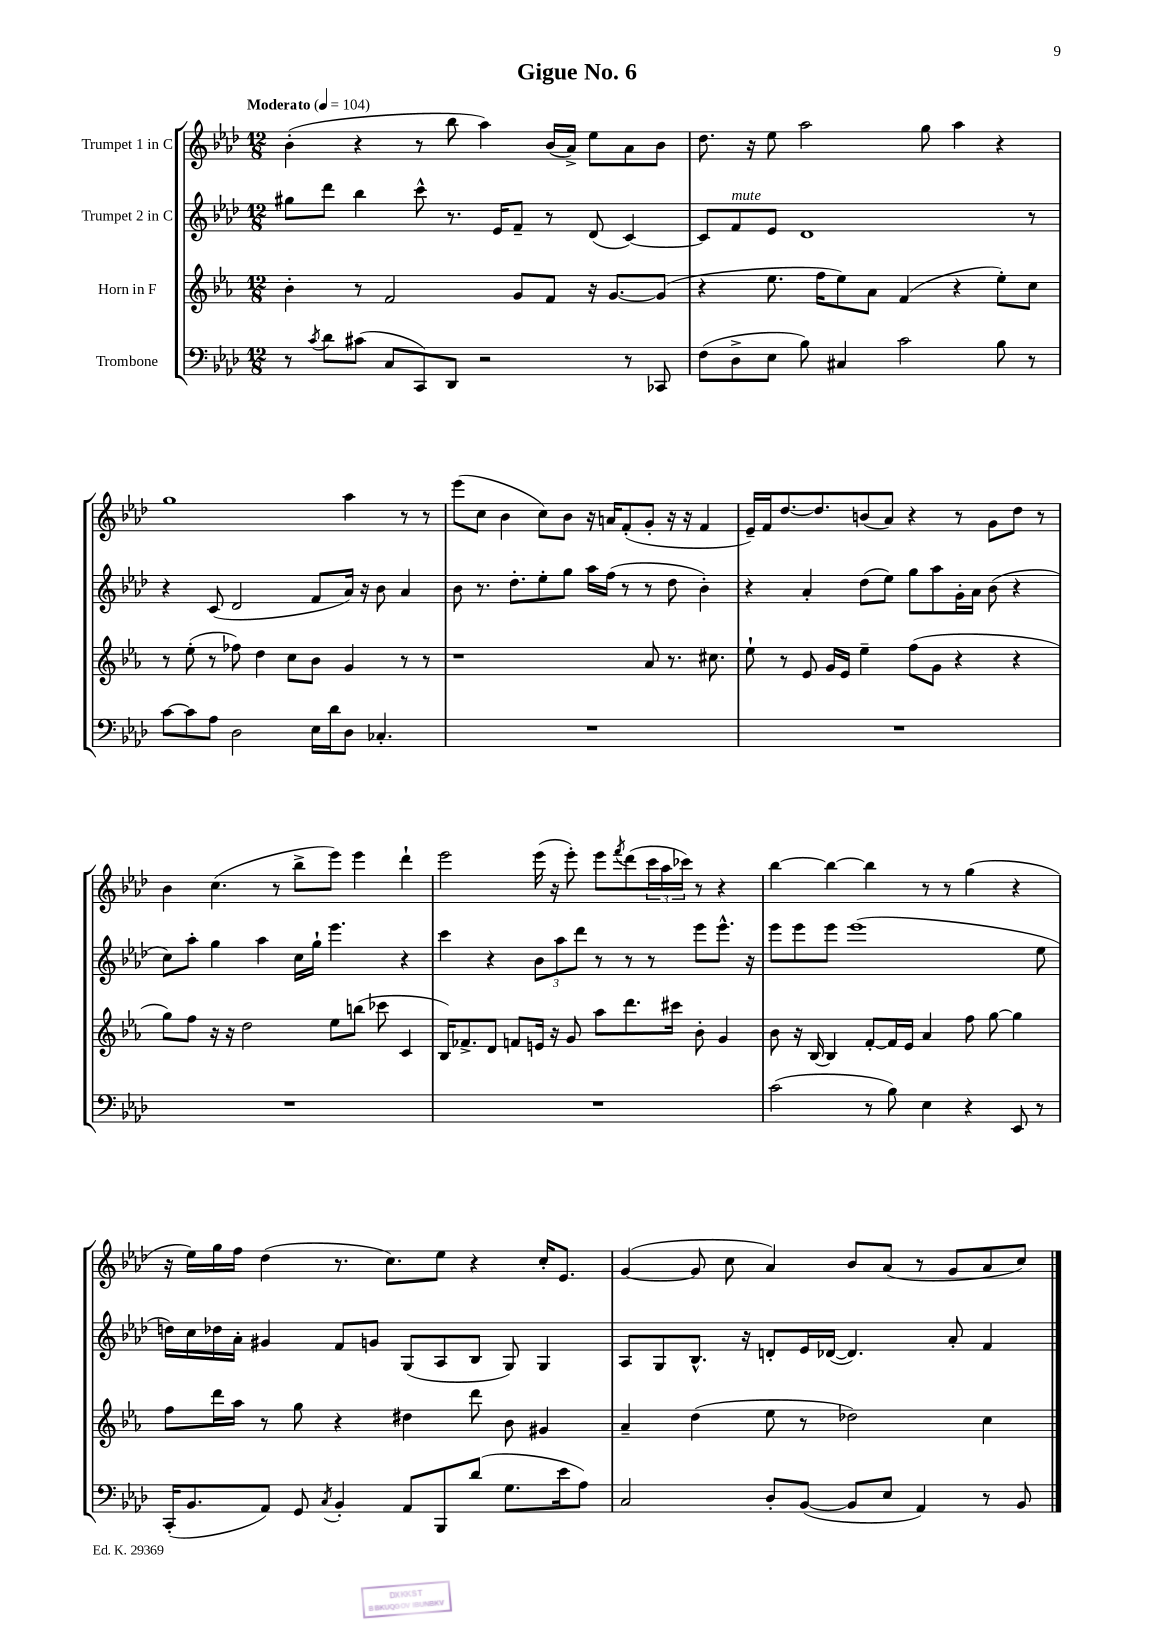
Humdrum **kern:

**kern	**kern	**kern	**kern
*staff4	*staff3	*staff2	*staff1
*clefF4	*clefG2	*clefG2	*clefG2
*k[b-e-a-d-]	*k[b-e-a-]	*k[b-e-a-d-]	*k[b-e-a-d-]
*M12/8	*M12/8	*M12/8	*M12/8
*MM104	*MM104	*MM104	*MM104
8r	4b-'	8gg#	(4b-'
8qc	.	.	.
8d-	.	8ddd-	.
(8c#	8r	4bb-	4r
8C	2f	.	.
8CC)	.	8ccc^^	8r
8DD-	.	8.r	8bb-
2r	.	.	4aa-)
.	.	16e-	.
.	8g	8f~	.
.	8f	8r	(16b-
.	.	.	16a-^)
.	16r	(8d-	8ee-
.	[8.g	.	.
8r	.	[4c)	8a-
8CC-	(8g]	.	8b-
=	=	=	=
(8F	4r	8c]	8.dd-
8D-^	.	8f	.
.	.	.	16r
8E-	8.ee-	8e-	8ee-
8B-)	.	1d-	2aa-
.	16ff	.	.
4C#	8ee-)	.	.
.	8a-	.	.
2c	(4f	.	.
.	.	.	8gg
.	4r	.	4aa-
8B-	8ee-')	.	4r
8r	8cc	8r	.
=	=	=	=
[8c	8r	4r	1gg
8c]	(8ee-'	.	.
8A-	8r	(8c	.
2D-	8ff-)	2d-	.
.	4dd	.	.
.	8cc	.	.
16E-	8b-	8f	.
16d-	.	.	.
8D-	4g	16a-)	4aa-
.	.	16r	.
4.C-'	.	8b-	.
.	8r	4a-	8r
.	8r	.	8r
=	=	=	=
1.r	1r	8b-	(8eee-
.	.	8.r	8cc
.	.	.	4b-
.	.	8.dd-'	.
.	.	8ee-'	8cc)
.	.	8gg	8b-
.	.	16aa-	16r
.	.	(16ff	16a
.	.	8r	(8f'
.	8a-	8r	8g'
.	8.r	8dd-	16r
.	.	.	16r
.	.	4b-')	4f
.	8.cc#	.	.
=	=	=	=
1.r	8ee-`	4r	16e-~)
.	.	.	16f
.	8r	.	[8.dd-
.	8e-	4a-'	.
.	.	.	8.dd-]
.	16g	.	.
.	16e-	.	.
.	4ee-~	(8dd-	(8b
.	.	8ee-)	8a-)
.	(8ff	8gg	4r
.	8g	8aa-	.
.	4r	16g'	8r
.	.	16a-	.
.	.	(8b-	8g
.	4r	4r	8dd-
.	.	.	8r
=	=	=	=
1.r	8gg)	8cc)	4b-
.	8ff	8aa-'	.
.	16r	4gg	(4.cc
.	16r	.	.
.	2dd	.	.
.	.	4aa-	.
.	.	.	8r
.	.	16cc	8bb-^
.	.	16gg`	.
.	8ee-	4.eee-	8eee-)
.	(8bb	.	4eee-
.	8ccc-	.	.
.	4c	4r	4ddd-`
=	=	=	=
1.r	16B-)	4ccc	2eee-
.	8.f-^	.	.
.	8d	4r	.
.	8f	.	.
.	16e	12b-	(16eee-
.	16r	.	16r
.	.	12aa-	.
.	8g	.	8eee-')
.	.	12ddd-	.
.	8aa-	8r	8eee-
.	.	.	8qfff
.	8.ddd	8r	(8ddd-
.	.	8r	24ccc
.	.	.	24aa-
.	16ccc#	.	.
.	.	.	24ccc-)
.	8b-'	8eee-	8r
.	4g	8.eee-^^	4r
.	.	16r	.
=	=	=	=
(2c	8b-	8eee-	[4bb-
.	16r	8eee-	.
.	[16B-	.	.
.	4B-]	8eee-	4bb-_
.	.	(1eee-	.
8r	[8f'	.	4bb-]
8B-)	16f]	.	.
.	16e-	.	.
4E-	4a-	.	8r
.	.	.	8r
4r	8ff	.	(4gg
.	[8gg	.	.
8EE-	4gg]	.	4r
8r	.	8ee-	.
=	=	=	=
(16CC'	8ff	16dd)	16r
8.BB-	.	16cc	16ee-)
.	16ddd	16dd-	16gg
.	16aa-	16a-'	16ff
8AA-)	8r	4g#	(4dd-
8GG	8gg	.	.
8qC	.	.	.
4BB-'	4r	8f	8.r
.	.	8g	.
.	.	.	8.cc)
8AA-	4dd#	(8G	.
8BBB-	.	8A-	8ee-
(8d-	8ddd	8B-	4r
8.G	8b-	8G)	.
.	4g#	4G	16cc'
16e-	.	.	8.e-
8A-)	.	.	.
=	=	=	=
2C	4a-~	8A-	([4g
.	.	8G	.
.	(4dd	8.B-^^	8g]
.	.	.	8cc
.	.	16r	.
8D-'	8ee-	8d'	4a-)
([8BB-	8r	16e-	.
.	.	([16d-	.
8BB-]	2dd-)	4.d-])	8b-
8E-	.	.	(8a-
4AA-)	.	.	8r
.	.	8a-'	8g
8r	4cc	4f	8a-
8BB-	.	.	8cc)
==	==	==	==
*-	*-	*-	*-
